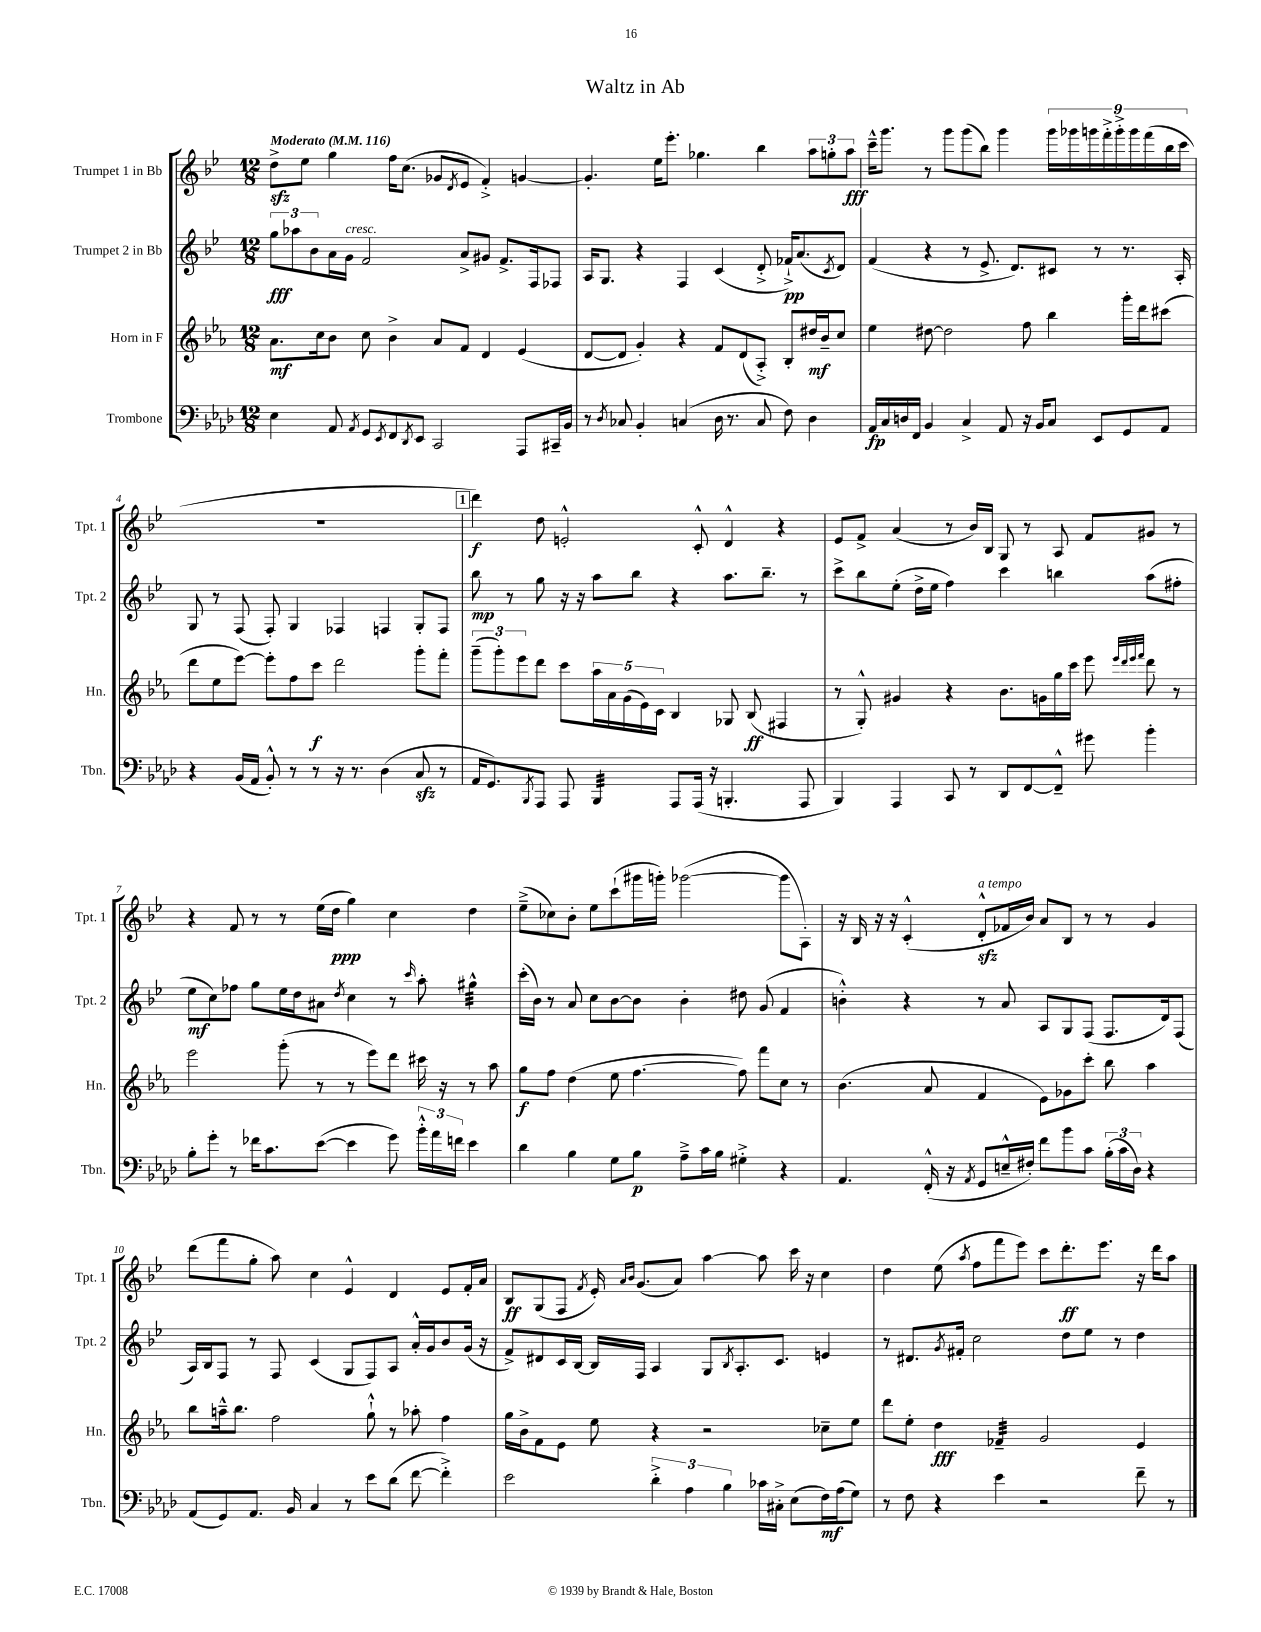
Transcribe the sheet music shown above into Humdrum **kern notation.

**kern	**kern	**kern	**kern
*staff4	*staff3	*staff2	*staff1
*clefF4	*clefG2	*clefG2	*clefG2
*k[b-e-a-d-]	*k[b-e-a-]	*k[b-e-]	*k[b-e-]
*M12/8	*M12/8	*M12/8	*M12/8
*MM116	*MM116	*MM116	*MM116
4E-	8.a-	12gg	8dd^
.	.	12aa-	.
.	.	.	8ee-
.	.	12b-	.
.	16cc	.	.
8AA-	8b-	16a	4gg
.	.	16g	.
8qAA-	.	.	.
8GG	8cc	2f	.
8qEE-	.	.	.
8FF	4b-^	.	16ff
.	.	.	(8.cc
8qDD-	.	.	.
8EE-	.	.	.
2CC	8a-	.	8g-
.	.	.	8qd
.	8f	8a^	8e-
.	4d	8g#	4f'^)
.	.	8.f^	.
8AAA-	(4e-	.	[4g
.	.	16F	.
16CC#~	.	8F-	.
16BB-	.	.	.
=	=	=	=
8r	[8d	16A	4.g']
.	.	8.G	.
8qD-	.	.	.
8C-	8d]	.	.
4BB-'	4g')	4r	.
.	.	.	16ee-
.	.	.	8.eee-'
(4C	4r	4F	.
.	.	.	4.gg-
16D-	8f	(4c	.
8.r	.	.	.
.	(8d	.	.
8C	8A-'^)	8d'^	4bb-
8F)	8B-'	16f-`^)	.
.	.	(8.a	.
4D-	16dd#	.	12aa
.	16b-~	.	.
.	.	.	12gg'
.	.	8qc	.
.	8cc	8d)	.
.	.	.	12aa
=	=	=	=
16AA-	4ee-	(4f	16ccc~^^
16C	.	.	8.ggg
16D	.	.	.
16FF	.	.	.
4BB-	[8dd#	4r	8r
.	2dd#]	.	8ggg
4C^	.	8r	(8ggg
.	.	8.e-^	8bb-)
8AA-	.	.	4ggg
.	.	8.d)	.
16r	8ff	.	.
16BB-	.	.	.
8C	4bb-	8c#	18ggg
.	.	.	18ggg-
.	.	.	18ggg
8EE-	.	8r	.
.	.	.	18fff'^
.	.	.	18ggg'^
8GG	16ggg'	8.r	.
.	.	.	18ggg
.	16ddd	.	.
.	.	.	(18fff
8AA-	(8ccc#	.	.
.	.	.	18bb-
.	.	16A'	.
.	.	.	18ccc
=	=	=	=
4r	8ddd	8G	1.r
.	8ee-	8r	.
(16BB-	[8eee-)	(8F	.
16AA-	.	.	.
8BB-'^^)	8eee-']	8F')	.
8r	8ff	4G	.
8r	8ccc	.	.
16r	2ddd	4F-	.
8.r	.	.	.
(4D-	.	4F	.
8C	8ggg'	8G'	.
8r	8fff'	8F	.
=	=	=	=
16AA-	(12ggg~	8bb-	4ddd)
8.GG)	.	.	.
.	12ggg')	.	.
.	.	8r	.
.	12eee-	.	.
8qBBB-	.	.	.
8AAA-	8ddd	8gg	8dd
8AAA-	8ccc	16r	2e'^^
.	.	16r	.
4BBB-	20aa-	8aa	.
.	20a-	.	.
.	(20g	.	.
.	.	8bb-	.
.	20e-)	.	.
.	20c	.	.
8AAA-	4B-	4r	.
(16AAA-	.	.	8c'^^
16r	.	.	.
4.BBB'	8G-	8.aa	4d^^
.	(8B-	.	.
.	.	8.bb-~	.
.	4F#	.	4r
8AAA-	.	8r	.
=	=	=	=
4BBB-)	8r	8ccc^	8e-
.	8G'^^)	8bb-	8f^
4AAA-	4g#	(8ee-'	(4a
.	.	16dd^	.
.	.	16ee-	.
8CC	4r	4ff)	8r
8r	.	.	16b-)
.	.	.	16B-
8DD-	8.b-	4ccc	8G
[8FF	.	.	8r
.	16g	.	.
8FF~^^]	16gg	4bb	8A
.	16ccc	.	.
8g#	8eee-	.	8f
.	32qqeee-	.	.
.	32qqddd	.	.
.	32qqeee-	.	.
.	32qqfff	.	.
4b-'	8ddd	(8aa	8g#
.	8r	8ff#'	8r
=	=	=	=
8B-'	2eee-	8ee-	4r
8g'	.	8cc)	.
8r	.	8ff-	8f
16f-	.	8gg	8r
8.c	.	.	.
.	(8ggg'	16ee-	8r
.	.	16dd	.
([8e-	8r	8a#	(16ee-
.	.	.	16dd
.	.	8qdd	.
4e-]	8r	4cc	4gg)
.	8eee-)	.	.
8g)	8ddd	8r	4cc
.	.	16qqccc	.
24b-'^^	16ccc#	8aa'	.
24a-	.	.	.
.	16r	.	.
24f	.	.	.
4e-	8r	4gg#^^	4dd
.	8aa-	.	.
=	=	=	=
4d-	8gg	(16ccc'	(8ee-~^
.	.	16b-)	.
.	8ff	8r	8cc-)
4B-	(4dd	8a	8b-'
.	.	8cc	8ee-
8G	8ee-	[8b-	(8ccc`
8B-	[4.ff	8b-]	16ggg#
.	.	.	16ggg')
8A-~^	.	4b-'	([2ggg-
16c	.	.	.
16B-	.	.	.
4G#'^	8ff])	8dd#	.
.	8fff	(8g	.
4r	8cc	4f	8ggg-]
.	8r	.	8A')
=	=	=	=
4.AA-	(4.b-	4b'^^)	16r
.	.	.	16B-
.	.	.	16r
.	.	.	16r
.	.	4r	(4c'^^
(16FF'^^	8a-	.	.
16r	.	.	.
8qAA-	.	.	.
8GG	4f	8r	8d'^^
16E~^^	.	8a	16f-
16F#')	.	.	16b-)
8f	8e-)	8A	8a
8b-	8g-	8G	8B-
8c	8ccc'	(8F	8r
(24B-'	8bb-	8.F	8r
24c	.	.	.
24D-)	.	.	.
4r	4aa-	.	4g
.	.	16d)	.
.	.	(8F	.
=	=	=	=
(8AA-	8bb-	16A)	(8ddd
.	.	16B-	.
8GG)	16aa~^^	8F	8fff
.	8.bb-	.	.
8.AA-	.	8r	8gg'
.	2ff	8F	8aa)
16BB-	.	.	.
4C	.	(4c	4cc
8r	.	8G	4e-^^
8e-	8gg`^^	8F)	.
(8d-	8r	8A	4d
[8f	8aa-'	16a'^^	.
.	.	16g	.
4f'^])	4ff	8b-	8e-
.	.	(16g	16f'
.	.	16r	16a
=	=	=	=
2e-	16gg	8f^)	8B-
.	16b-^	.	.
.	8f	8d#	(8G
.	8e-	16c	8F
.	.	[16B-	.
.	.	.	8qf
.	8ee-	16B-]	16e-')
.	.	.	16qqa
.	.	.	16qqb-
.	.	16F	(8.g
6d-'^	4r	4A	.
.	.	.	8a)
6A-	.	.	.
.	2r	8G	[4aa
6B-	.	.	.
.	.	8qB-	.
.	.	8.A'	.
16c-	.	.	8aa]
16C#'^	.	8.c	.
(8E-	.	.	16ccc
.	.	.	16r
16F)	8cc-~	4e	4cc
(16A-	.	.	.
8G)	8ee-	.	.
=	=	=	=
8r	8ddd	8r	4dd
8F	8ee-'	8.d#	.
4r	4dd	.	(8ee-
.	.	8qg	.
.	.	16f#'	.
.	.	.	8qaa
.	.	2cc	8ff
4e-	4f-~	.	8fff
.	.	.	8eee-)
2r	2g	.	8ccc
.	.	8dd	8.ddd'
.	.	8ee-	.
.	.	.	8.eee-
.	.	8r	.
8f~	4e-	4dd	16r
.	.	.	16ddd
8r	.	.	8aa
==	==	==	==
*-	*-	*-	*-
